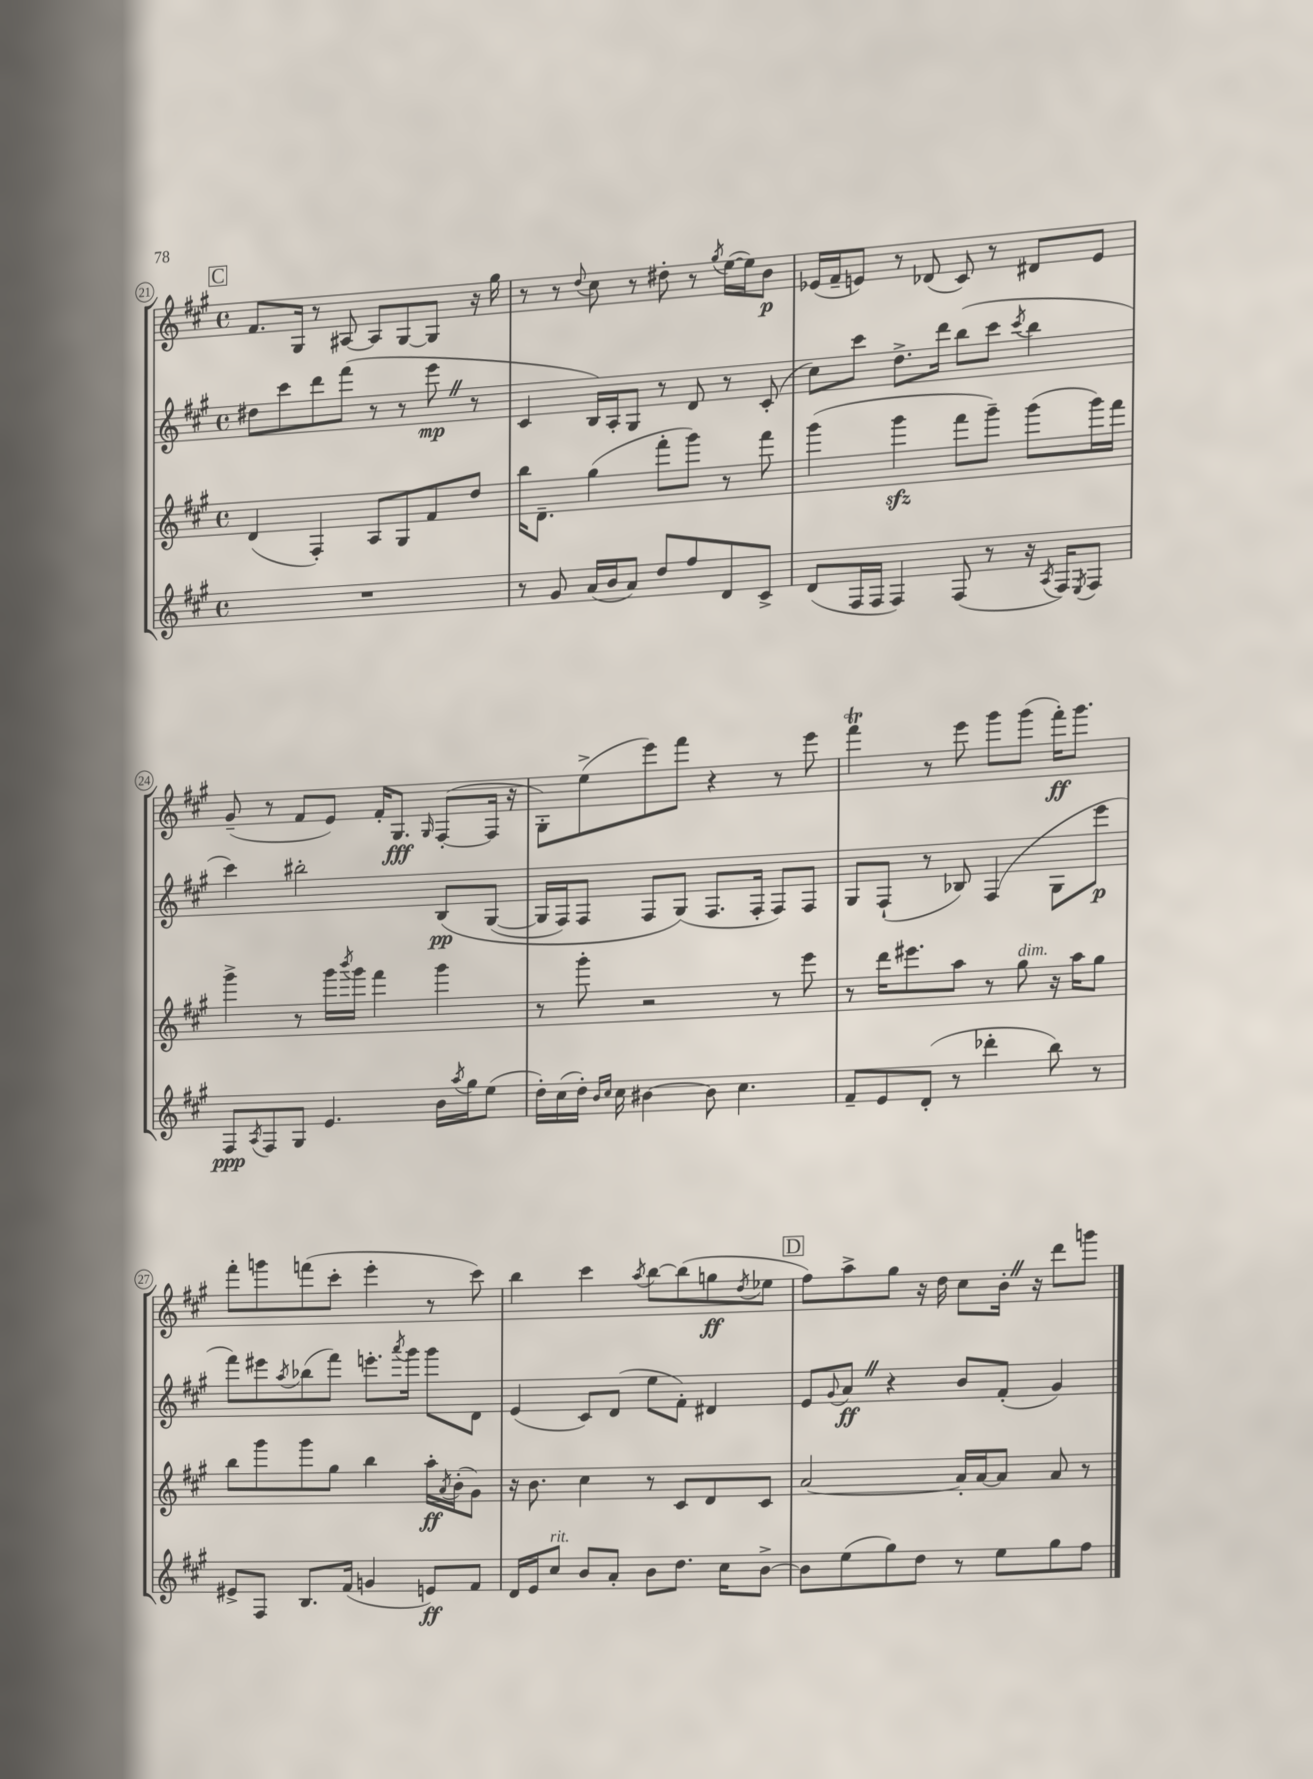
<<
\new StaffGroup <<
\new Staff = "s0" {
    \clef treble \key a \major \defaultTimeSignature \time 4/4
    \mark \markup { \box "C" } fis'8. gis16 r8 ais8~ ais8 gis8~ gis8 r16 gis''16 |
    r8 r8 \appoggiatura { d''8 } cis''8 r8 dis''8-. r8 \acciaccatura { gis''8 } e''16~( e''16) b'8\p |
    ees'16( fis'16-- e'8) r8 des'8( cis'8) r8 dis'8 e'8 |
    gis'8--( r8 fis'8 e'8) fis'16-. gis8.\fff \grace { gis16 } fis8~-.( fis16 r16 |
    gis8-.) e''8->( e'''8) fis'''8 r4 r8 e'''8 |
    fis'''4\trill r8 e'''8 gis'''8 gis'''8( fis'''16-.\ff) gis'''8. |
    fis'''8-. g'''8 f'''8( cis'''8-. e'''4-. r8 cis'''8) |
    b''4 cis'''4 \acciaccatura { a''8 } b''8~ b''8( g''8\ff \acciaccatura { d''8 } ees''8 |
    \mark \markup { \box "D" } fis''8) a''8-> gis''8 r16 d''16 cis''8 b'16-. \once \override BreathingSign.text = \markup { \musicglyph "scripts.caesura.straight" } \breathe r16 d'''8 g'''8 \bar "|." |
}
\new Staff = "s1" {
    \clef treble \key a \major \defaultTimeSignature \time 4/4
    \mark \markup { \box "C" } dis''8 cis'''8 d'''8 fis'''8( r8 r8 e'''8\mp \once \override BreathingSign.text = \markup { \musicglyph "scripts.caesura.straight" } \breathe r8 |
    cis'4 b16) a16-. gis8 r8 d'8 r8 cis'8-.( |
    cis''8) cis'''8 d''8.-> d'''16 b''8( cis'''8 \acciaccatura { cis'''8 } b''4 |
    cis'''4) bis''2-. b8\pp\( gis8~( |
    gis16 fis16) fis8 fis8 gis8(\) fis8. fis16-. fis8) fis8 |
    gis8 fis8-!( r8 bes8) fis4( gis8 e'''8\p |
    fis'''8) eis'''8 \acciaccatura { a''8 } bes''8( fis'''8) e'''8.-. \acciaccatura { a'''8 } gis'''16 gis'''8 d'8 |
    e'4( cis'8) d'8( e''8 fis'8-.) dis'4 |
    \mark \markup { \box "D" } e'8 \appoggiatura { gis'8 } a'8\ff \once \override BreathingSign.text = \markup { \musicglyph "scripts.caesura.straight" } \breathe r4 b'8 fis'8-.( gis'4) \bar "|." |
}
\new Staff = "s2" {
    \clef treble \key a \major \defaultTimeSignature \time 4/4
    \mark \markup { \box "C" } d'4( fis4-.) a8 gis8 fis'8 d''8 |
    b''16 d'8.-- gis''4( fis'''8-. gis'''8) r8 fis'''8 |
    gis'''4( gis'''4\sfz fis'''8 gis'''8--) gis'''8( gis'''16) fis'''16 |
    gis'''4-> r8 gis'''16 \acciaccatura { b'''8 } gis'''16 fis'''4 gis'''4 |
    r8 gis'''8-. r2 r8 e'''8 |
    r8 d'''16 eis'''8. a''8 r8 gis''8^\markup { \italic "dim." } r16 a''16 gis''8 |
    b''8 gis'''8 gis'''8 gis''8 b''4 a''16-.\ff \acciaccatura { a'8 } b'16-.( gis'8) |
    r16 b'8. cis''4 r8 cis'8 d'8 cis'8 |
    \mark \markup { \box "D" } a'2~ a'16-. a'16~ a'8 a'8 r8 \bar "|." |
}
\new Staff = "s3" {
    \clef treble \key a \major \defaultTimeSignature \time 4/4
    \mark \markup { \box "C" } R1 |
    r8 gis'8 a'16( b'16 a'8) d''8 fis''8 d'8 cis'8-> |
    d'8( fis16 fis16 fis4) fis8( r8 r16 \acciaccatura { a8 } fis16) \acciaccatura { e8 } fis8 |
    fis8\ppp \acciaccatura { a8 } fis8 gis8 e'4. b'16 \acciaccatura { a''8 } gis''16 e''8( |
    d''16-.) cis''16( d''16-.) \grace { b'16 cis''16 } cis''16 bis'4~ bis'8 cis''4. |
    fis'8-- e'8 d'8-.( r8 des'''4-. b''8) r8 |
    eis'8-> fis8 b8. fis'16( g'4 e'8\ff) fis'8 |
    d'16 e'16 cis''8^\markup { \italic "rit." } b'8 a'8-. b'8 d''8. cis''16 b'8~-> |
    \mark \markup { \box "D" } b'8 e''8( gis''8) d''8 r8 e''8 gis''8 fis''8 \bar "|." |
}
>>
>>
\layout { \context { \Score currentBarNumber = #21 \override BarNumber.stencil = #(make-stencil-circler 0.1 0.3 ly:text-interface::print) } }
